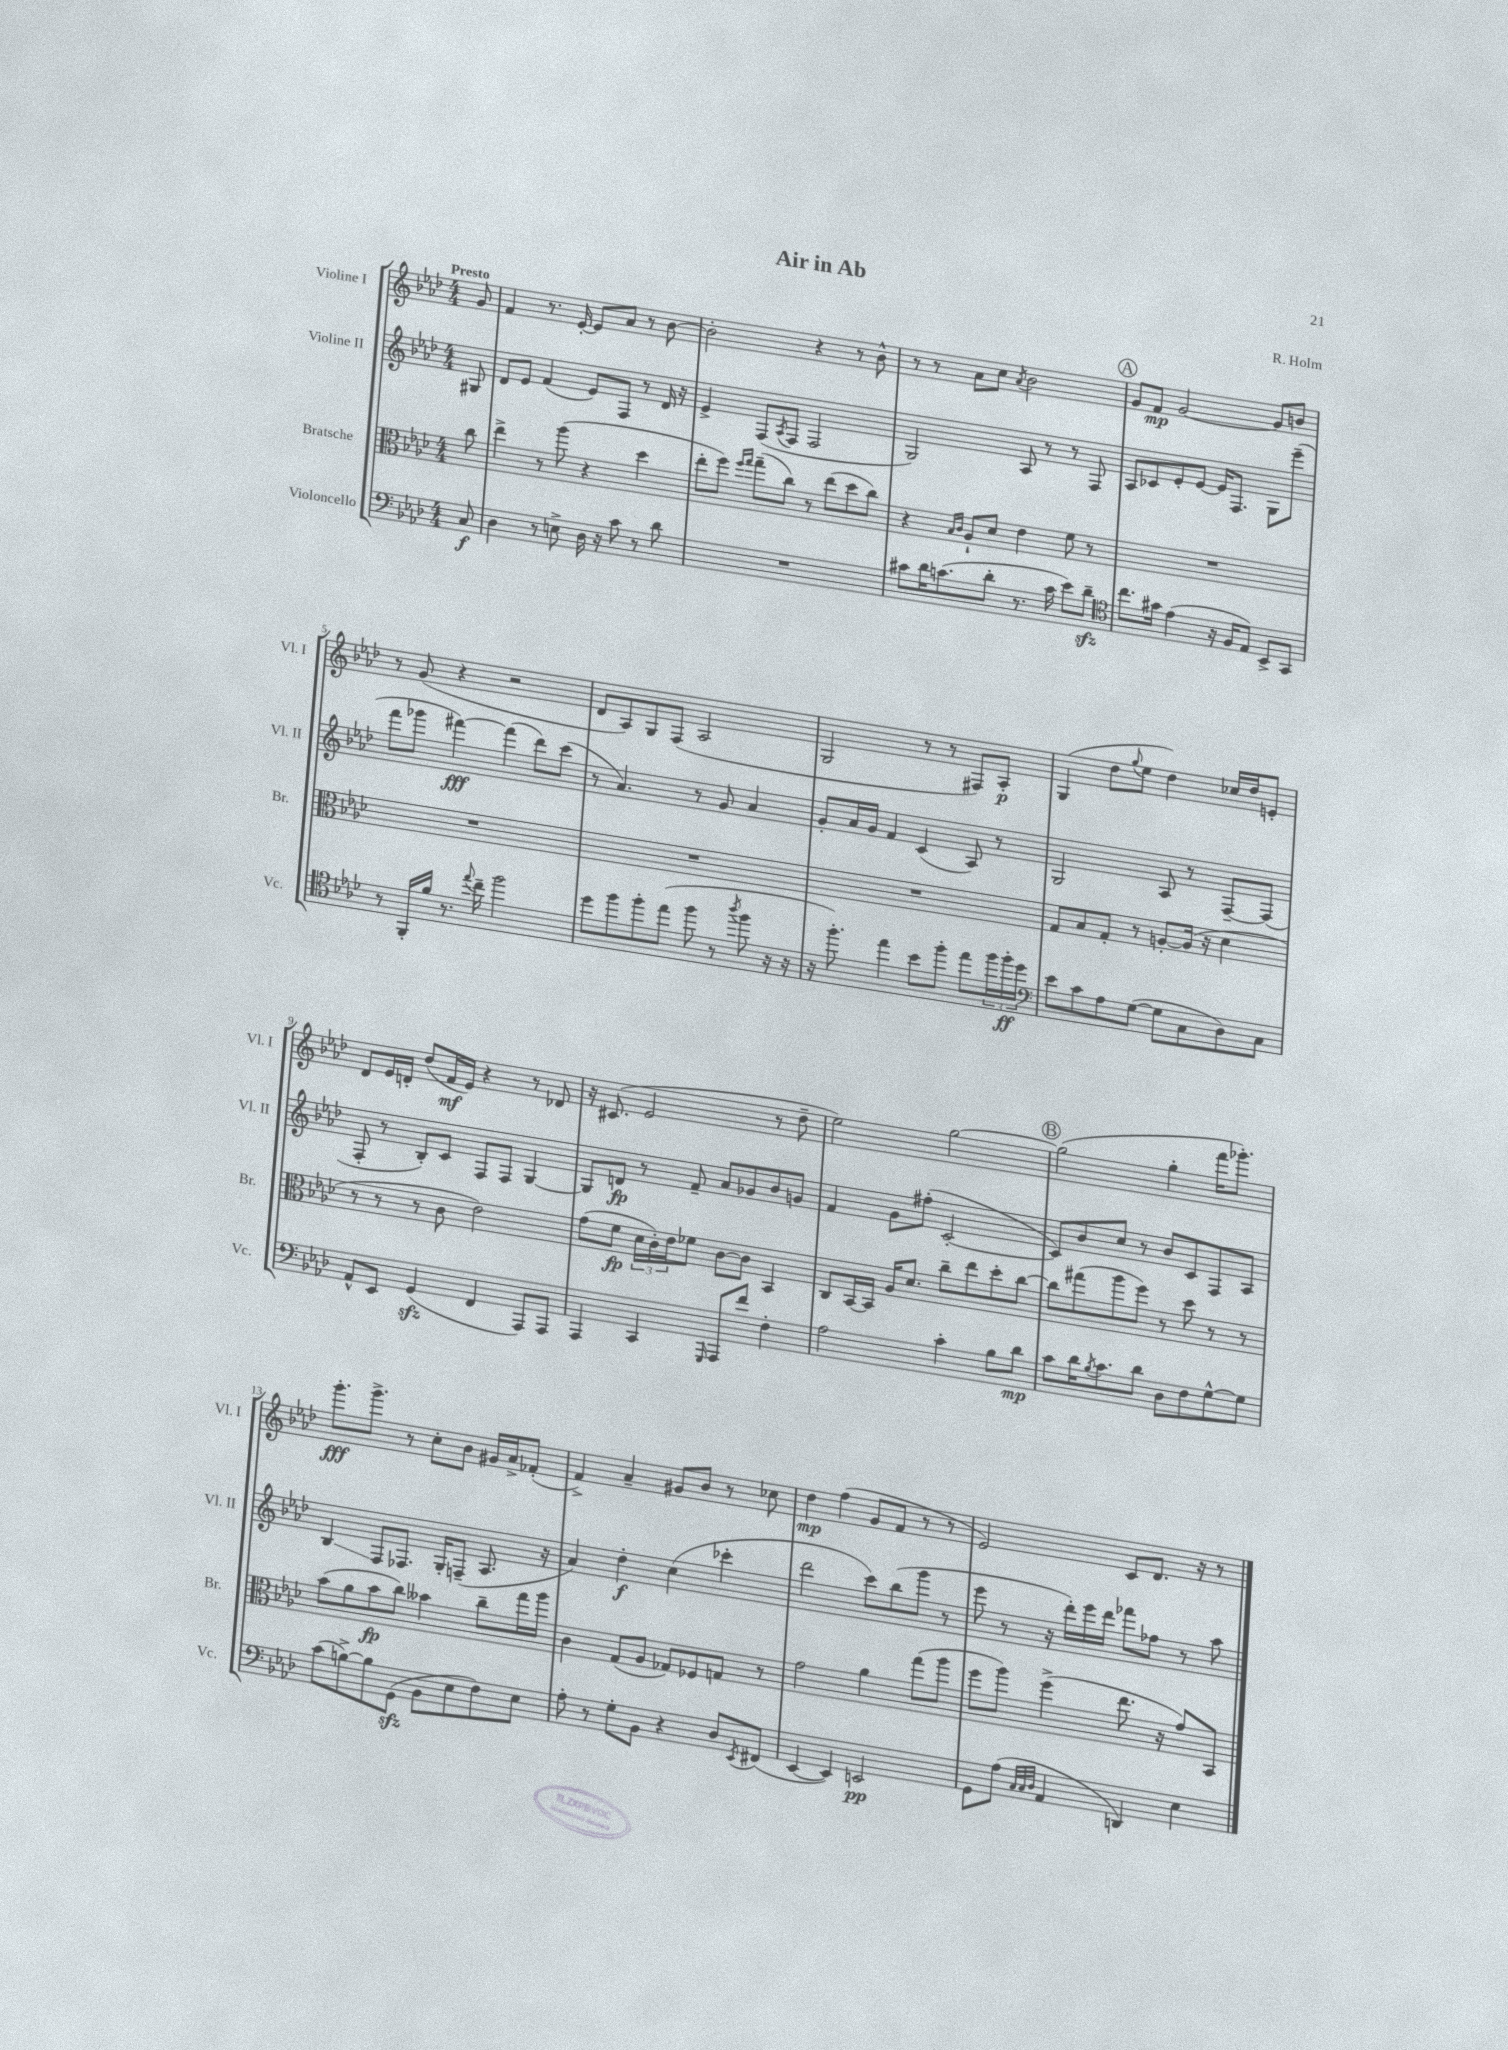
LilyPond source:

\header { title = "Air in Ab" composer = "R. Holm" }
<<
\new StaffGroup <<
\new Staff = "s0" \with { instrumentName = "Violine I" shortInstrumentName = "Vl. I" } {
    \clef treble \key aes \major \numericTimeSignature \time 4/4 \partial 8 \tempo "Presto"
    g'8 |
    f'4 r8. ees'16~-. ees'8 aes'8 r8 bes'8~ |
    bes'2-. r4 r8 bes'8-^ |
    r8 r8 aes'8 c''8 \acciaccatura { aes'8 } bes'2 |
    \mark \markup { \circle "A" } g'8 f'8\mp g'2~ g'8 b'8 |
    r8 g'8( r4 r2 |
    des'8 aes8) g8 f8( aes2 |
    g2 r8 r8 fis8) aes8-.\p |
    g4( des''8 \appoggiatura { g''8 } ees''8 des''4) ces''16 des''16 e'8-. |
    des'8 ees'16 d'16-. des''8( f'16\mf ees'16) r4 r8 des'8 |
    r16 cis'8.( ees'2 r8 des''8-- |
    ees''2) g''2~ |
    \mark \markup { \circle "B" } g''2( g''4-. f'''16 ges'''8.-.) |
    g'''8.-.\fff g'''8.-> r8 c''8-. bes'8 gis'16 aes'16-> fes'8-.( |
    f'4->) aes'4-- gis'8 bes'8 r8 ces''8 |
    des''4\mp f''4( g'8 f'8 r8 r8 |
    ees'2) c'8 des'8. r16 r8 \bar "|." |
}
\new Staff = "s1" \with { instrumentName = "Violine II" shortInstrumentName = "Vl. II" } {
    \clef treble \key aes \major \numericTimeSignature \time 4/4 \partial 8
    gis8 |
    des'8 ees'8 f'4( ees'8) f8 r8 des'16 r16 |
    ees'4-> f8( \acciaccatura { aes8 } f8 f2 |
    g2) aes8 r8 r8 f8 |
    \mark \markup { \circle "A" } aes8 ces'8 ees'8-. ees'8~ ees'16 f8. g8 ees'''8--( |
    f'''8 ges'''8 fis'''4~\fff) fis'''4( des'''8) c'''8( |
    r8 aes'4.) r8 g'8 aes'4 |
    g'8-. aes'16 g'16 f'4 c'4( aes8) r8 |
    g2 aes8 r8 f8~-- f8( |
    f8-. r8 bes8-.) c'8 f8 f8 g4~ |
    g8 d'8\fp r8 f'8-- aes'8 ges'8 bes'8 g'8 |
    f'4 g'8 fis''8-.( c'2~-. |
    \mark \markup { \circle "B" } c'8) bes'8 c''8 r8 bes'8 c'8 f8 aes8 |
    bes4\glissando f8 fes8. g16-. f8--( aes8. r16 |
    aes'4) des''4-.\f c''4( ces'''4-. |
    des'''2 c'''8) bes''8( g'''8 r8 |
    ees'''8 r8 r16 des'''16-.) ees'''16 des'''16 fes'''8 fes''8 r8 aes''8 \bar "|." |
}
\new Staff = "s2" \with { instrumentName = "Bratsche" shortInstrumentName = "Br." } {
    \clef alto \key aes \major \numericTimeSignature \time 4/4 \partial 8
    c''8 |
    ees''4-> r8 aes''8( r4 des''4 |
    ees''8-. f''8) \grace { f''16 g''16 } g''8--( c''8) r8 ees''8( des''8 c''8) |
    r4 \grace { bes16 c'16 } aes8-! des'8 ees'4 f'8 r8 |
    \mark \markup { \circle "A" } R1 |
    R1 |
    R1 |
    R1 |
    g8 bes8 g8-. r8 a8~-. a16( r16 des'4 |
    r8 r8 r8 c'8 ees'2) |
    g'8( f'8\fp \tuplet 3/2 { des'16 c'16-.) ees'16 } fes'8 c'8~ c'8 bes,4 |
    c8 bes,16~ bes,16 aes16 des'8. c''8-- ees''8 des''8-. c''8~ |
    \mark \markup { \circle "B" } c''8 gis''8( aes''8 f''8) r8 des''8 r8 r8 |
    bes'8( aes'8 bes'8\fp c''8) beses'4 c''8-- g''16 aes''16 |
    c'4 g8( aes8 ges8) fes8 g8 r8 |
    g'2 aes'4 g''8( aes''8 |
    f''8 aes''8) f''4->( ees''8. r16 g'8) bes,8 \bar "|." |
}
\new Staff = "s3" \with { instrumentName = "Violoncello" shortInstrumentName = "Vc." } {
    \clef bass \key aes \major \numericTimeSignature \time 4/4 \partial 8
    c8\f |
    des4 r8 e8-> des16 r16 c'8 r8 des'8 |
    R1 |
    cis'8 des'16 c'8.( des'8-. r8. c'16 ees'8) des'8--\sfz |
    \mark \markup { \circle "A" } \clef tenor c''8. gis'16 ees'4( r16 f16 ees8) bes,8-> g,8 |
    r8 f,16-. f'16 r8. \appoggiatura { ees''8 } c''16-- f''2 |
    des''8 f''8 f''8-. ees''8( f''8 r8 \acciaccatura { aes''8 } f''8 r16 r16 |
    r16 f''8.-.) ees''4 bes'8 f''8-. ees''8 \tuplet 3/2 { f''16 f''16-.\ff des''16 } |
    \clef bass ees'8 c'8 aes8 g8~( g8 c8 des8) c8 |
    aes,8-^ ees,8 g,4\sfz( f,4 aes,,8) aes,,8 |
    aes,,4 c,4 \grace { g,,16 } aes,,8 f'8 f4-. |
    aes2 c'4-. bes8 des'8\mp |
    \mark \markup { \circle "B" } c'8 des'16 \acciaccatura { bes8 } c'8. des'8 des8 f8 g8~-^ g8 |
    c'8( b8~->) b8 g,8\sfz( bes,8 ees8 f8) ees8 |
    aes8-. r8 g8-. bes,8 r4 des8 \acciaccatura { ees,8 } fis,8( |
    ees,4~ ees,4) e,2\pp |
    g,8 aes8( \grace { c32 c32 des32 } aes,4 d,4) ees4 \bar "|." |
}
>>
>>
